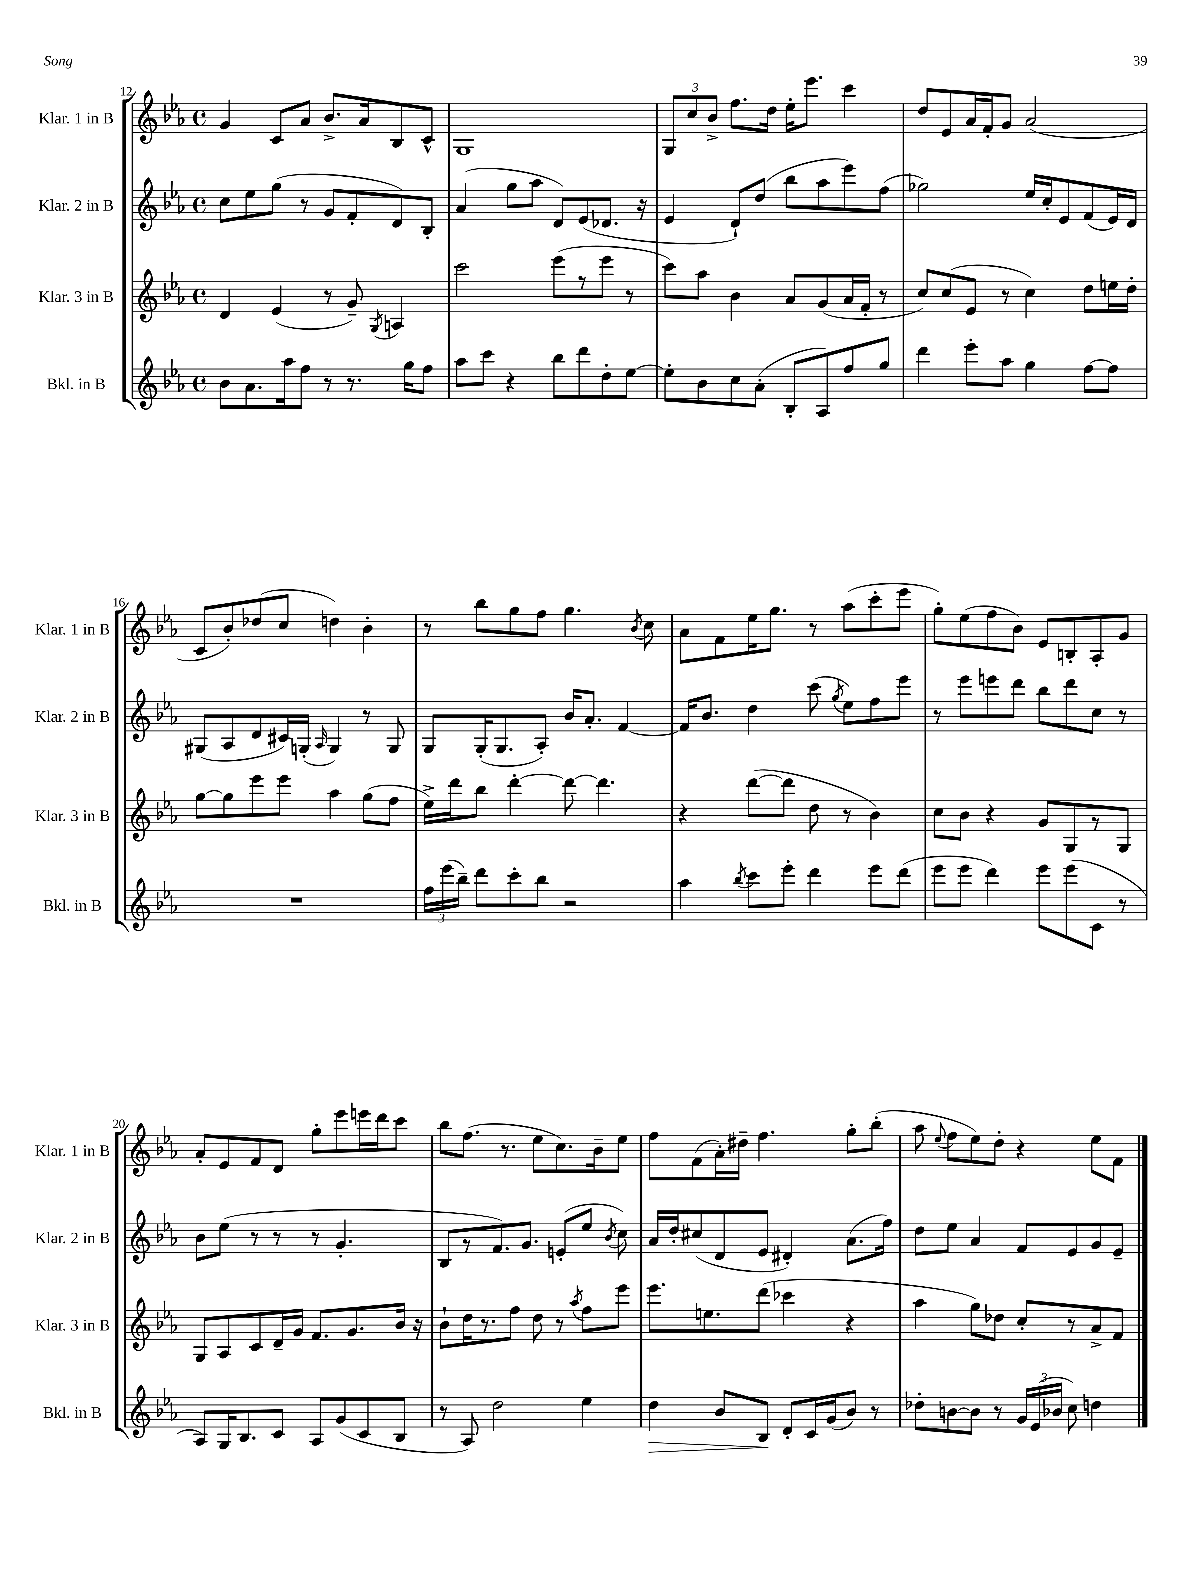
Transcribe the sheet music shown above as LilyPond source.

<<
\new StaffGroup <<
\new Staff = "s0" \with { instrumentName = "Klar. 1 in B" shortInstrumentName = "Klar. 1 in B" } {
    \clef treble \key ees \major \defaultTimeSignature \time 4/4
    \autoBeamOff g'4 c'8[ aes'8] bes'8.[-> aes'16 bes8 c'8]-^ |
    g1 |
    \tuplet 3/2 { g8[ c''8 bes'8]-> } f''8.[ d''16] ees''16[-. ees'''8.] c'''4 |
    d''8[ ees'8 aes'16 f'16-. g'8] aes'2( |
    c'8[ bes'8-.) des''8( c''8] d''4) bes'4-. |
    r8 bes''8[ g''8 f''8] g''4. \acciaccatura { bes'8 } c''8 |
    aes'8[ f'8 ees''16 g''8.] r8 aes''8[( c'''8-. ees'''8] |
    g''8[-.) ees''8( f''8 bes'8]) ees'8[ b8-. aes8-. g'8] |
    aes'8[-. ees'8 f'8 d'8] g''8[-. ees'''8 e'''16 d'''16 c'''8] |
    bes''8[ f''8.]( r8. ees''8[ c''8.) bes'16-- ees''8] |
    f''8[ f'8( aes'16-.) dis''16]-- f''4. g''8[-. bes''8]-.( |
    aes''8 \appoggiatura { ees''8 } f''8[ ees''8) d''8]-. r4 ees''8[ f'8] \bar "|." |
}
\new Staff = "s1" \with { instrumentName = "Klar. 2 in B" shortInstrumentName = "Klar. 2 in B" } {
    \clef treble \key ees \major \defaultTimeSignature \time 4/4
    \autoBeamOff c''8[ ees''8 g''8]( r8 g'8[ f'8-. d'8) bes8]-. |
    aes'4( g''8[ aes''8] d'8[) ees'8( des'8.] r16 |
    ees'4 d'8[-!) d''8]( bes''8[ aes''8 ees'''8) f''8]( |
    ges''2) ees''16[ c''16-. ees'8 f'8( ees'16) d'16] |
    gis8[( aes8 d'8 cis'16) g16]-.( \grace { aes16 } g4) r8 g8 |
    g8[ g16-.( g8. aes8]-.) bes'16[ aes'8.]-. f'4~ |
    f'16[ bes'8.] d''4 c'''8( \acciaccatura { g''8 } ees''8[) f''8 ees'''8] |
    r8 ees'''8[ e'''8 d'''8] bes''8[ d'''8 c''8] r8 |
    bes'8[ ees''8]( r8 r8 r8 g'4.-. |
    bes8[ r8 f'8.) g'8.] e'8[-.( ees''8] \acciaccatura { bes'8 } c''8) |
    aes'16[ d''16-. cis''8( d'8 ees'8] dis'4-.) aes'8.[( f''16]) |
    d''8[ ees''8] aes'4 f'8[ ees'8 g'8 ees'8]-- \bar "|." |
}
\new Staff = "s2" \with { instrumentName = "Klar. 3 in B" shortInstrumentName = "Klar. 3 in B" } {
    \clef treble \key ees \major \defaultTimeSignature \time 4/4
    \autoBeamOff d'4 ees'4( r8 g'8--) \acciaccatura { g8 } a4 |
    c'''2 ees'''8[( r8 ees'''8] r8 |
    c'''8[) aes''8] bes'4 aes'8[ g'8( aes'16 f'16]-. r8 |
    c''8[) c''8( ees'8] r8 c''4) d''8[ e''16 d''16]-. |
    g''8[~ g''8 ees'''8 ees'''8] aes''4 g''8[( f''8] |
    ees''16[->) d'''16 bes''8] d'''4~-. d'''8~ d'''4. |
    r4 d'''8[~( d'''8] d''8 r8 bes'4) |
    c''8[ bes'8] r4 g'8[ g8 r8 g8] |
    g8[ aes8 c'8 d'16-- g'16] f'8.[ g'8. bes'16] r16 |
    bes'8[-! d''16 r8. f''8] d''8 r8 \acciaccatura { aes''8 } f''8[ ees'''8] |
    ees'''8.[ e''8. d'''8]( ces'''4 r4 |
    aes''4 g''8[) des''8] c''8[-. r8 aes'8-> f'8] \bar "|." |
}
\new Staff = "s3" \with { instrumentName = "Bkl. in B" shortInstrumentName = "Bkl. in B" } {
    \clef treble \key ees \major \defaultTimeSignature \time 4/4
    \autoBeamOff bes'8[ aes'8. aes''16 f''8] r8 r8. g''16[ f''8] |
    aes''8[ c'''8] r4 bes''8[ d'''8 d''8-. ees''8]~ |
    ees''8[-. bes'8 c''8 aes'8]-.( bes8[-. aes8) f''8 g''8] |
    d'''4 ees'''8[-. aes''8] g''4 f''8[~ f''8] |
    R1 |
    \tuplet 3/2 { f''16[ ees'''16( bes''16]--) } d'''8[ c'''8-. bes''8] r2 |
    aes''4 \acciaccatura { bes''8 } c'''8[ ees'''8]-. d'''4 ees'''8[ d'''8]( |
    ees'''8[ ees'''8] d'''4) ees'''8[ ees'''8( c'8] r8 |
    aes8[) g16 bes8. c'8] aes8[ g'8( c'8 bes8] |
    r8 aes8) d''2 ees''4 |
    d''4\> bes'8[ bes8]\! d'8[-. c'16 g'16( bes'8]) r8 |
    des''8[-. b'8~ b'8] r8 \tuplet 3/2 { g'16[ ees'16( bes'16] } c''8) d''4 \bar "|." |
}
>>
>>
\layout { \context { \Score currentBarNumber = #12 } }
